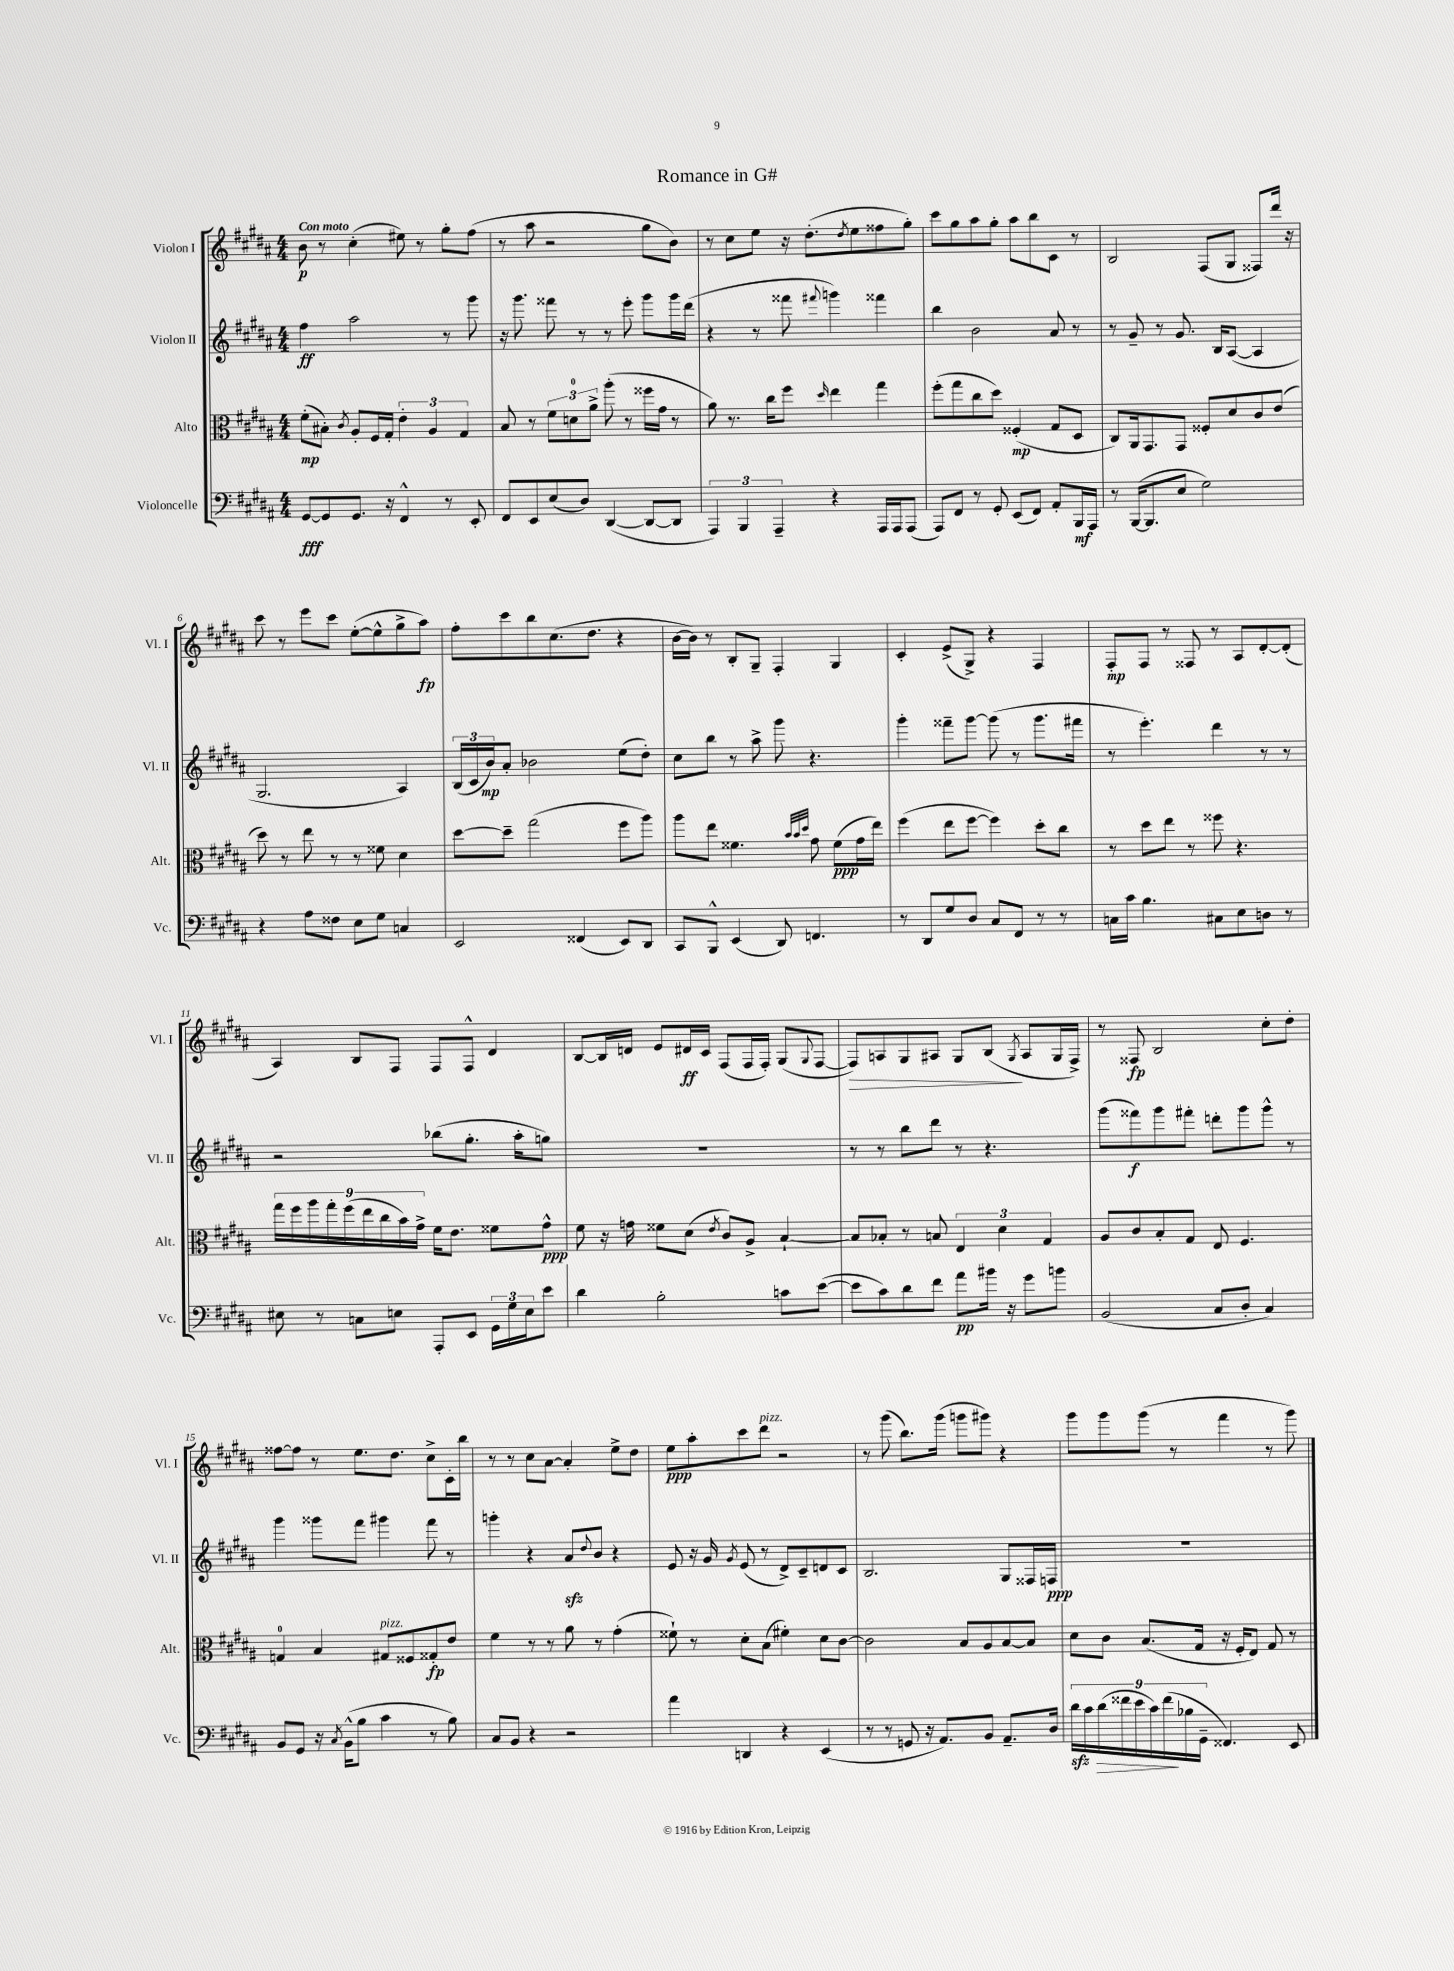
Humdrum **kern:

**kern	**kern	**kern	**kern
*staff4	*staff3	*staff2	*staff1
*clefF4	*clefC3	*clefG2	*clefG2
*k[f#c#g#d#a#]	*k[f#c#g#d#a#]	*k[f#c#g#d#a#]	*k[f#c#g#d#a#]
*M4/4	*M4/4	*M4/4	*M4/4
[8GG#	(8f#'	4ff#	8b
8GG#]	8B#')	.	8r
.	8qc#	.	.
8.GG#	8A#'	2aa#	(4cc#'
.	16F#	.	.
16r	16G#'	.	.
4FF#^^	6e'	.	8ee#)
.	.	.	8r
.	6A#	.	.
8r	.	8r	8gg#'
.	6G#	.	.
8EE'	.	8ggg#	(8ff#
=	=	=	=
8FF#	8B	16r	8r
.	.	8.ggg#	.
8EE	8r	.	8aa#
(8E	12f#	8fff##	2r
.	12d	.	.
8D#)	.	8r	.
.	12a#^	.	.
([4DD#	(8aa#'	8r	.
.	8r	8eee'	.
8DD#_	16ff##	8ggg#	8gg#
.	16g#	.	.
8DD#]	8r	16ggg#	8b)
.	.	(16ddd#	.
=	=	=	=
6AAA#)	8a#)	4r	8r
.	8.r	.	8cc#
6BBB	.	.	.
.	.	8r	8ee
.	16cc#	.	.
6AAA#~	.	.	.
.	8ff#	8fff##	16r
.	.	.	(8.dd#'
.	16qqdd#	8qqfff#	.
4r	4ee	4ggg)	.
.	.	.	8qdd#
.	.	.	8ee
16AAA#	4gg#	4fff##	8ff##
16AAA#	.	.	.
(8AAA#	.	.	8gg#')
=	=	=	=
8AAA#)	(8ff#'	4bb	8ccc#
8FF#	8gg#	.	8gg#
8r	8cc#	2b	8aa#
8GG#'	8dd#)	.	8gg#'
(8EE	(4F##'	.	8aa#
8FF#)	.	.	8bb
8AA#'	8G#	8a#	8c#
16BBB	8D#	8r	8r
16AAA#	.	.	.
=	=	=	=
8r	8C#)	8r	2B
([16BBB	16AA#	8g#~	.
8.BBB]	8.GG#	.	.
.	.	8r	.
8E	8GG#	8.g#	.
2G#)	8F##'	.	(8F#
.	.	16B	.
.	8d#	([8A#	8G#
.	8c#	4A#]	8F##)
.	(8e	.	16ddd#
.	.	.	16r
=	=	=	=
4r	8dd#)	2.G#	8ccc#
.	8r	.	8r
8A#	8ee	.	8eee
8F##	8r	.	8ccc#
8E	8r	.	([8ee'
8G#	8f##	.	8ee^^]
4C	4d#	4A#)	8gg#^
.	.	.	8aa#)
=	=	=	=
2EE	[8dd#	(24B	8ff#'
.	.	24c#	.
.	.	24b)	.
.	8dd#~]	8a#'	8ccc#
.	(2gg#	2b-	8bb
.	.	.	(8.cc#
(4FF##	.	.	.
.	.	.	8.dd#
8EE)	8ff#	(8ee	4r
8DD#	8aa#)	8dd#')	.
=	=	=	=
8CC#	8aa#	8cc#	[16b
.	.	.	16b])
8BBB^^	8ee	8bb	8r
(4EE	4.f##	8r	8B'
.	.	8aa#^	8G#~
8DD#)	.	8ggg#	4F#'
.	32qqb	.	.
.	32qqb	.	.
.	32qqdd#	.	.
4.FF	8g#	4.r	.
.	(8f##	.	4G#
.	16g#	.	.
.	16ee)	.	.
=	=	=	=
8r	(4ff#	4ggg#'	4c#'
8DD#	.	.	.
8G#	8ee	8fff##~	(8e^
8D#	[8ff#	[8ggg#	8G#^)
8C#	4ff#])	(8ggg#]	4r
8FF#	.	8r	.
8r	8dd#'	8.ggg#	4F#
8r	8cc#	.	.
.	.	16fff#	.
=	=	=	=
16C	8r	8r	8F#'
16c#	.	.	.
4.B	8dd#	4.eee')	8F#
.	8ee	.	8r
.	8r	.	8F##
8C#	8ff##	4ddd#	8r
8E	4.r	.	8A#
8D	.	8r	[8d#'
8r	.	8r	(8d#']
=	=	=	=
8E#	18gg#	2r	4A#)
.	18ff#	.	.
.	18aa#	.	.
8r	.	.	.
.	18gg#'	.	.
.	(18ff#	.	.
8C	.	.	8B
.	18ee	.	.
.	18cc#	.	.
8E	.	.	8F#
.	18b)	.	.
.	18g#^	.	.
8AAA#'	16f#	(8bb-	8F#
.	8.e	.	.
8EE	.	8.gg#'	8F#^^
24GG#	8f##	.	4d#
24G#	.	.	.
.	.	16aa#'	.
24E	.	.	.
8e	8g#^^	8gg)	.
=	=	=	=
4d#	8f#	1r	[8B
.	16r	.	16B]
.	16g	.	16d
2B'	8f##	.	8e
.	(8d#	.	16d#
.	.	.	16c#
.	8qe	.	.
.	8c#)	.	(8F#
.	8A#^	.	16F#
.	.	.	16F#')
8c	[4B`	.	(8G#
.	.	.	8qqG#
([8e	.	.	[8F#
=	=	=	=
8e]	8B]	8r	8F#])
8c#)	8B-'	8r	8A
8d#	8r	8bb	8G#
8f#	8B	8ddd#	8A#
8a#	6E	8r	8G#
16b#	.	4.r	(8B
.	6d#	.	.
16r	.	.	.
.	.	.	8qG#
8g#	.	.	8A#
.	6G#	.	.
8b	.	.	16G#
.	.	.	16F#^)
=	=	=	=
(2BB	8A#	(8ggg#	8r
.	8c#	8fff##)	8F##
.	8B'	8ggg#	2B
.	8G#	8fff#'	.
8C#	8E	8ddd'	.
8D#'	4.F#	8ggg#	.
4C#)	.	8ggg#^^	8cc#'
.	.	8r	8dd#'
=	=	=	=
8BB	4G	4ggg#	[8ff##
8GG#	.	.	8ff##]
16r	4B	8ggg##	8r
8qC#	.	.	.
(16BB^^	.	.	.
8B	.	8fff#	8.ee
4c#	8G#	4ggg#	.
.	.	.	8.dd#
.	8F##	.	.
8r	8G##'	8fff#	8cc#^
8B)	8e	8r	16c#'
.	.	.	16bb
=	=	=	=
8C#	4f#	4ggg'	8r
8BB	.	.	8r
4r	8r	4r	8cc#
.	8r	.	[8a#
2r	8a#	8a#	4a#']
.	.	8qqdd#	.
.	8r	8b	.
.	(4g#'	4r	8ee^
.	.	.	8dd#
=	=	=	=
4a#	8f##`)	8e	8ee
.	8r	16r	8aa#'
.	.	16g#	.
.	.	8qg#	.
4DD	8d#'	(8e	8ccc#
.	(8B	8r	8ddd#
4r	4f#')	8d#^)	2r
.	.	8c#~	.
(4EE	8d#	8d	.
.	[8c#	8c#	.
=	=	=	=
8r	2c#]	2.B	8r
8r	.	.	(8ggg#
8GG	.	.	8.bb)
16r	.	.	.
8.AA#)	.	.	(16ggg#
.	8B	.	8ggg
8BB	8A#	.	8ggg#)
8.AA#~	[8B	8G#	4r
.	8B]	16F##	.
16D#	.	16F	.
=	=	=	=
18d#	8d#	1r	8ggg#
18c#	.	.	.
(18d#	.	.	.
.	8c#	.	8ggg#
18f##	.	.	.
18e	.	.	.
.	(8.B	.	(8ggg#
18c#)	.	.	.
(18f##	.	.	.
.	.	.	8r
18B-	.	.	.
.	16G#	.	.
18GG#~	.	.	.
4.FF##)	16r	.	4fff#
.	16F#'	.	.
.	8E)	.	.
.	8G#	.	8r
8EE	8r	.	8ggg#)
==	==	==	==
*-	*-	*-	*-
